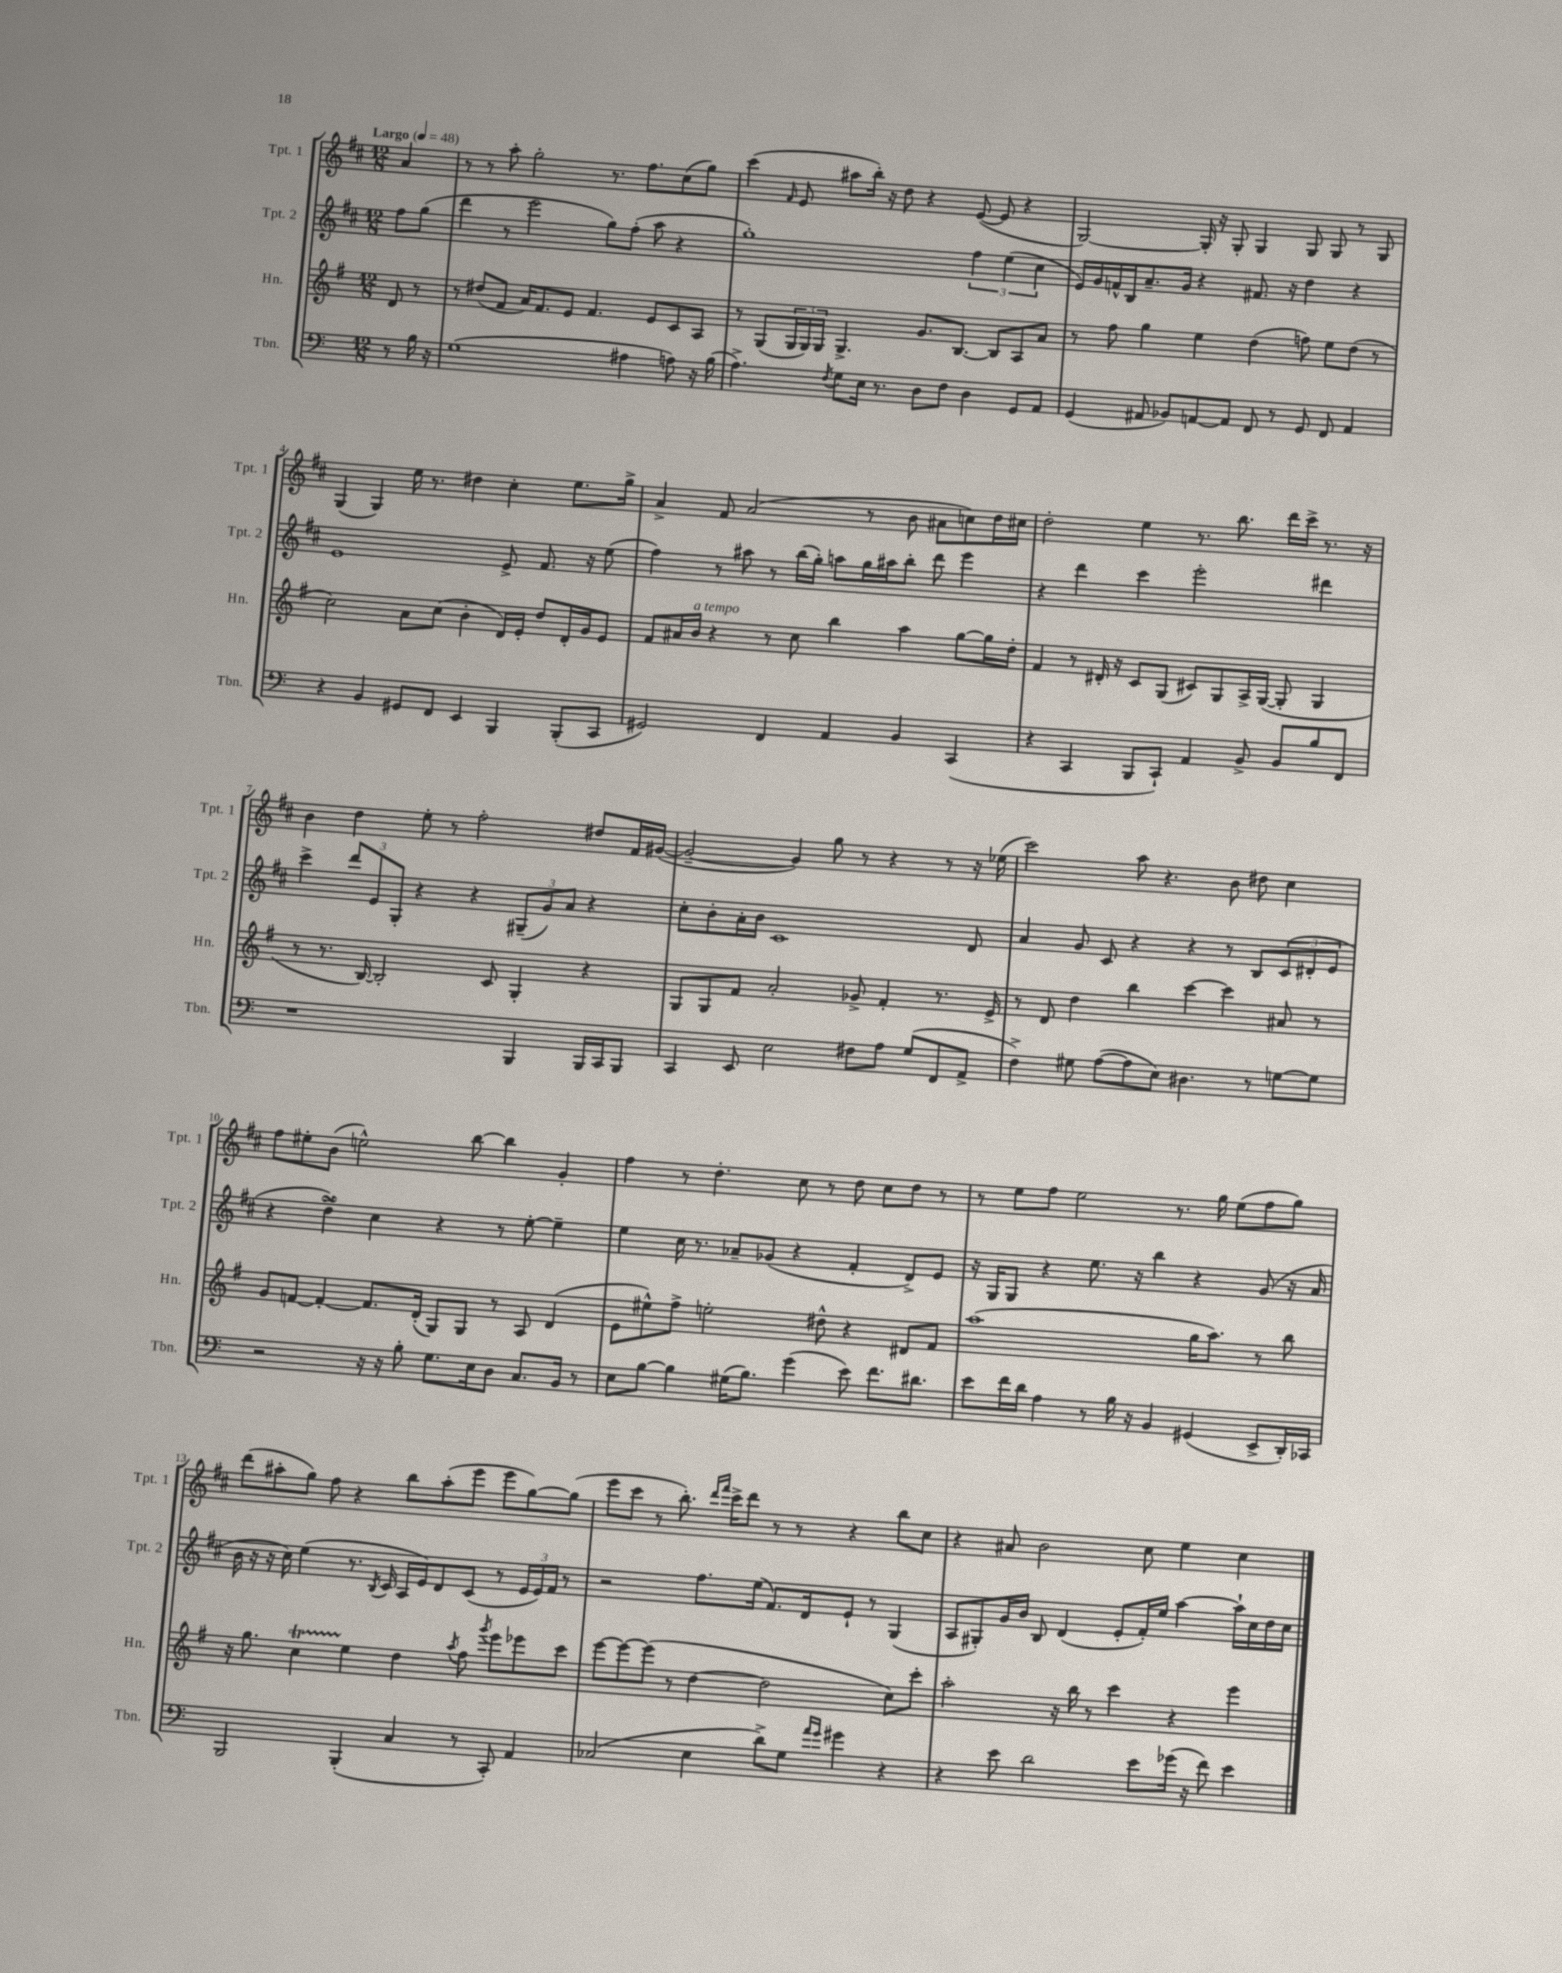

**kern	**kern	**kern	**kern
*staff4	*staff3	*staff2	*staff1
*clefF4	*clefG2	*clefG2	*clefG2
*k[]	*k[f#]	*k[f#c#]	*k[f#c#]
*M12/8	*M12/8	*M12/8	*M12/8
*MM48	*MM48	*MM48	*MM48
8r	8d	8ff#	4a
16B	8r	(8gg	.
16r	.	.	.
=	=	=	=
(1G	8r	4ddd	8r
.	(8dd#	.	8r
.	8f#	8r	8aa'
.	16a)	2eee	2gg'
.	8.f#	.	.
.	8e	.	.
.	4.f#	.	.
.	.	8gg)	8.r
4A#	.	(8ff#'	.
.	.	.	8.ff#
.	8e	8aa	.
8A)	8c	4r	(8cc#
16r	8A	.	8gg)
(16B	.	.	.
=	=	=	=
4.A^)	8r	1gg')	(4ccc#
.	(8G	.	.
.	.	.	16qqf#
.	24G	.	8e
.	24G)	.	.
.	24G	.	.
8qF	.	.	.
8G	4.G^	.	8aa#
16E	.	.	16bb')
8.r	.	.	16r
.	.	.	8dd
8D	8.g	.	4r
8F	.	.	.
.	[8.B	.	.
4D	.	6ff#	([8e
.	8B]	.	8e]
.	.	(6ee	.
8GG	8A	.	4r
.	.	6cc#	.
8AA	8a	.	.
=	=	=	=
(4GG	8r	16e)	[2G)
.	.	16g	.
.	8ff#	16f^^	.
.	.	16B	.
8AA#	4gg	8.a~	.
8BB-)	.	.	.
.	.	16g	.
[8AA	4ee	4r	16G']
.	.	.	16r
8AA]	.	.	8G'
8FF	(4dd	8.f#	4G
8r	.	.	.
.	.	16r	.
8GG	8ff)	4dd	8G
8FF	8ee	.	8G
4AA	(8dd	4r	8r
.	8r	.	8G
=	=	=	=
4r	2cc)	1e	(4G
4BB	.	.	4G)
8GG#	8a	.	16ee
.	.	.	8.r
8FF	(8cc	.	.
4EE	4b'	.	4dd#
4BBB	16d)	8e^	4cc#'
.	16e'	.	.
.	8dd	8.f#	.
(8BBB'	16d'	.	8.ee
.	16g	16r	.
8CC	8e	(8ee	.
.	.	.	16gg^
=	=	=	=
2GG#)	8f#	4ff#)	4a^
.	16a#	.	.
.	16b	.	.
.	4r	8r	8f#
.	.	8aa#	(2a
4FF	8r	8r	.
.	8cc	(16bb	.
.	.	16gg')	.
4AA	4bb	8aa	.
.	.	16gg	8r
.	.	16aa#	.
4BB	4aa	8bb'	8b
.	.	8ddd	8a#
(4CC	[8gg	4eee	8cc)
.	16gg]	.	16dd
.	16dd'	.	16cc#
=	=	=	=
4r	4f#	4r	2dd'
4CC	8r	4ddd	.
.	16d#'	.	.
.	16r	.	.
8BBB	8c	4ccc#	4ee
8CC`)	(8G	.	.
4AA	8c#)	2eee'	8.r
.	8G	.	.
.	.	.	8.bb
8BB^	16A^	.	.
.	([16G	.	.
8BB	8G']	.	16ddd
.	.	.	16ccc#^
8B	4G	4ddd#	8.r
8FF	.	.	.
.	.	.	16r
=	=	=	=
1r	8r	4ccc#^	4b
.	8.r	.	.
.	.	12ddd	4dd
.	[16B)	.	.
.	.	12e	.
.	2B']	.	.
.	.	12G'	.
.	.	4r	8ee'
.	.	.	8r
.	.	4r	2ff#'
.	8c	.	.
4BBB	4G'	(12G#~	.
.	.	12g)	.
.	.	12a	.
16BBB	4r	4r	8dd#
16CC	.	.	.
8BBB	.	.	16f#
.	.	.	([16g#
=	=	=	=
4CC	8G	8cc#'	2g#~_
.	8G	8b'	.
8EE	8f#	16a'	.
.	.	16b	.
2E	2a'	1c#	.
.	.	.	4g#])
.	.	.	8gg
8F#	8g-^	.	8r
8A	4f#'	.	4r
(8G	.	.	.
8FF	8.r	.	8r
8AA^	.	8d	16r
.	16e^	.	(16ee-
=	=	=	=
4F^)	8r	4a	2ccc#)
.	8d	.	.
8G#	4dd	8g	.
([8A	.	8c#	.
8A]	4bb	4r	8aa
8E)	.	.	4.r
4.D#	[4ccc	4r	.
.	4ccc]	8r	8b
8r	.	8B	8dd#
[8G	8a#	(12c#	4cc#
.	.	12d#'	.
8G]	8r	.	.
.	.	12e	.
=	=	=	=
2r	8g	4r	8ff#
.	[8f	.	8ee#'
.	4f'_	4dd^)	(8b
.	.	.	2ee^^)
16r	8.f]	4cc#	.
16r	.	.	.
8B'	.	.	.
.	(16d'	.	.
8.G	8G)	4r	.
.	8G	.	[8bb
16E	.	.	.
8D	8r	8r	4bb]
8.C	8A	[8ee'	.
.	(4d	4ee~]	4g'
16BB	.	.	.
8r	.	.	.
=	=	=	=
8E	8e	4ee	4ff#
[8B	8ee#^^)	.	.
4B]	8ff#^	16cc#	8r
.	.	8.r	.
.	2ee'	.	4.dd'
(16G#	.	8a-~	.
8.B)	.	.	.
.	.	(8g-	.
(4g	.	4r	8cc#
.	8dd#^^	.	8r
8e)	4r	4f#'	8dd
8.f	.	.	8cc#
.	8d#	8d^)	8dd
8.d#	.	.	.
.	8f#	8e	8r
=	=	=	=
8e	(1aa	16r	8r
.	.	16G	.
16f	.	8G	8ee
16d	.	.	.
4A	.	4r	8ff#
.	.	.	2ee
8r	.	8.ee	.
16B	.	.	.
16r	.	16r	.
4BB	.	4bb	.
.	.	.	8.r
(4GG#	16gg	4r	.
.	8.aa)	.	16gg
.	.	.	(8ee
8EE^	8r	(8g	8ff#
16DD')	8bb	16r	8gg)
16CC-	.	16a	.
=	=	=	=
2BBB	16r	16b	(8ddd
.	8.gg	16r	.
.	.	16r	8aa#'
.	.	16cc#)	.
.	4cc	(4ee	8gg)
.	.	.	8ff#
(4BBB'	4ee	8.r	4r
.	.	8qB	.
.	.	16c#	.
4C	4dd	16A	8bb
.	.	16e)	.
.	.	8d	(8aa#'
.	8qaa	.	.
8r	8ff#	(8c#	8eee
.	8qggg	.	.
8CC')	8eee	8r	8eee
4AA	8eee-	24e	[8gg)
.	.	24e)	.
.	.	24f#	.
.	8ccc	8r	(8gg]
=	=	=	=
(2C-	[8eee	2r	8eee
.	8eee_	.	8ccc#
.	(8eee]	.	8r
.	8r	.	8.bb')
4E	[4dd	8.ff#	.
.	.	.	16qqddd
.	.	.	16qqfff#
.	.	.	16ccc#^
.	.	.	8ddd
.	.	(16ee	.
8d^)	2dd]	8.f#)	8r
8G	.	.	8r
.	.	16d	.
16qqa	.	.	.
16qqg	.	.	.
4g#	.	8e`	4r
.	.	8r	.
4r	8cc)	(4G	8bb
.	8ccc'	.	8cc#
=	=	=	=
4r	2aa'	8A	4r
.	.	8G#')	.
8e	.	16g	8a#
.	.	16b	.
2d	.	8B	2b
.	16r	(4d	.
.	16bb	.	.
.	8r	.	.
.	4ccc	8e'	.
8e	.	16f#')	8cc#
.	.	16ee	.
(16g-	4r	[4aa	4ee
16r	.	.	.
8f)	.	.	.
4e	4eee	16aa`]	4cc#
.	.	16cc#	.
.	.	16dd	.
.	.	16cc#	.
==	==	==	==
*-	*-	*-	*-
